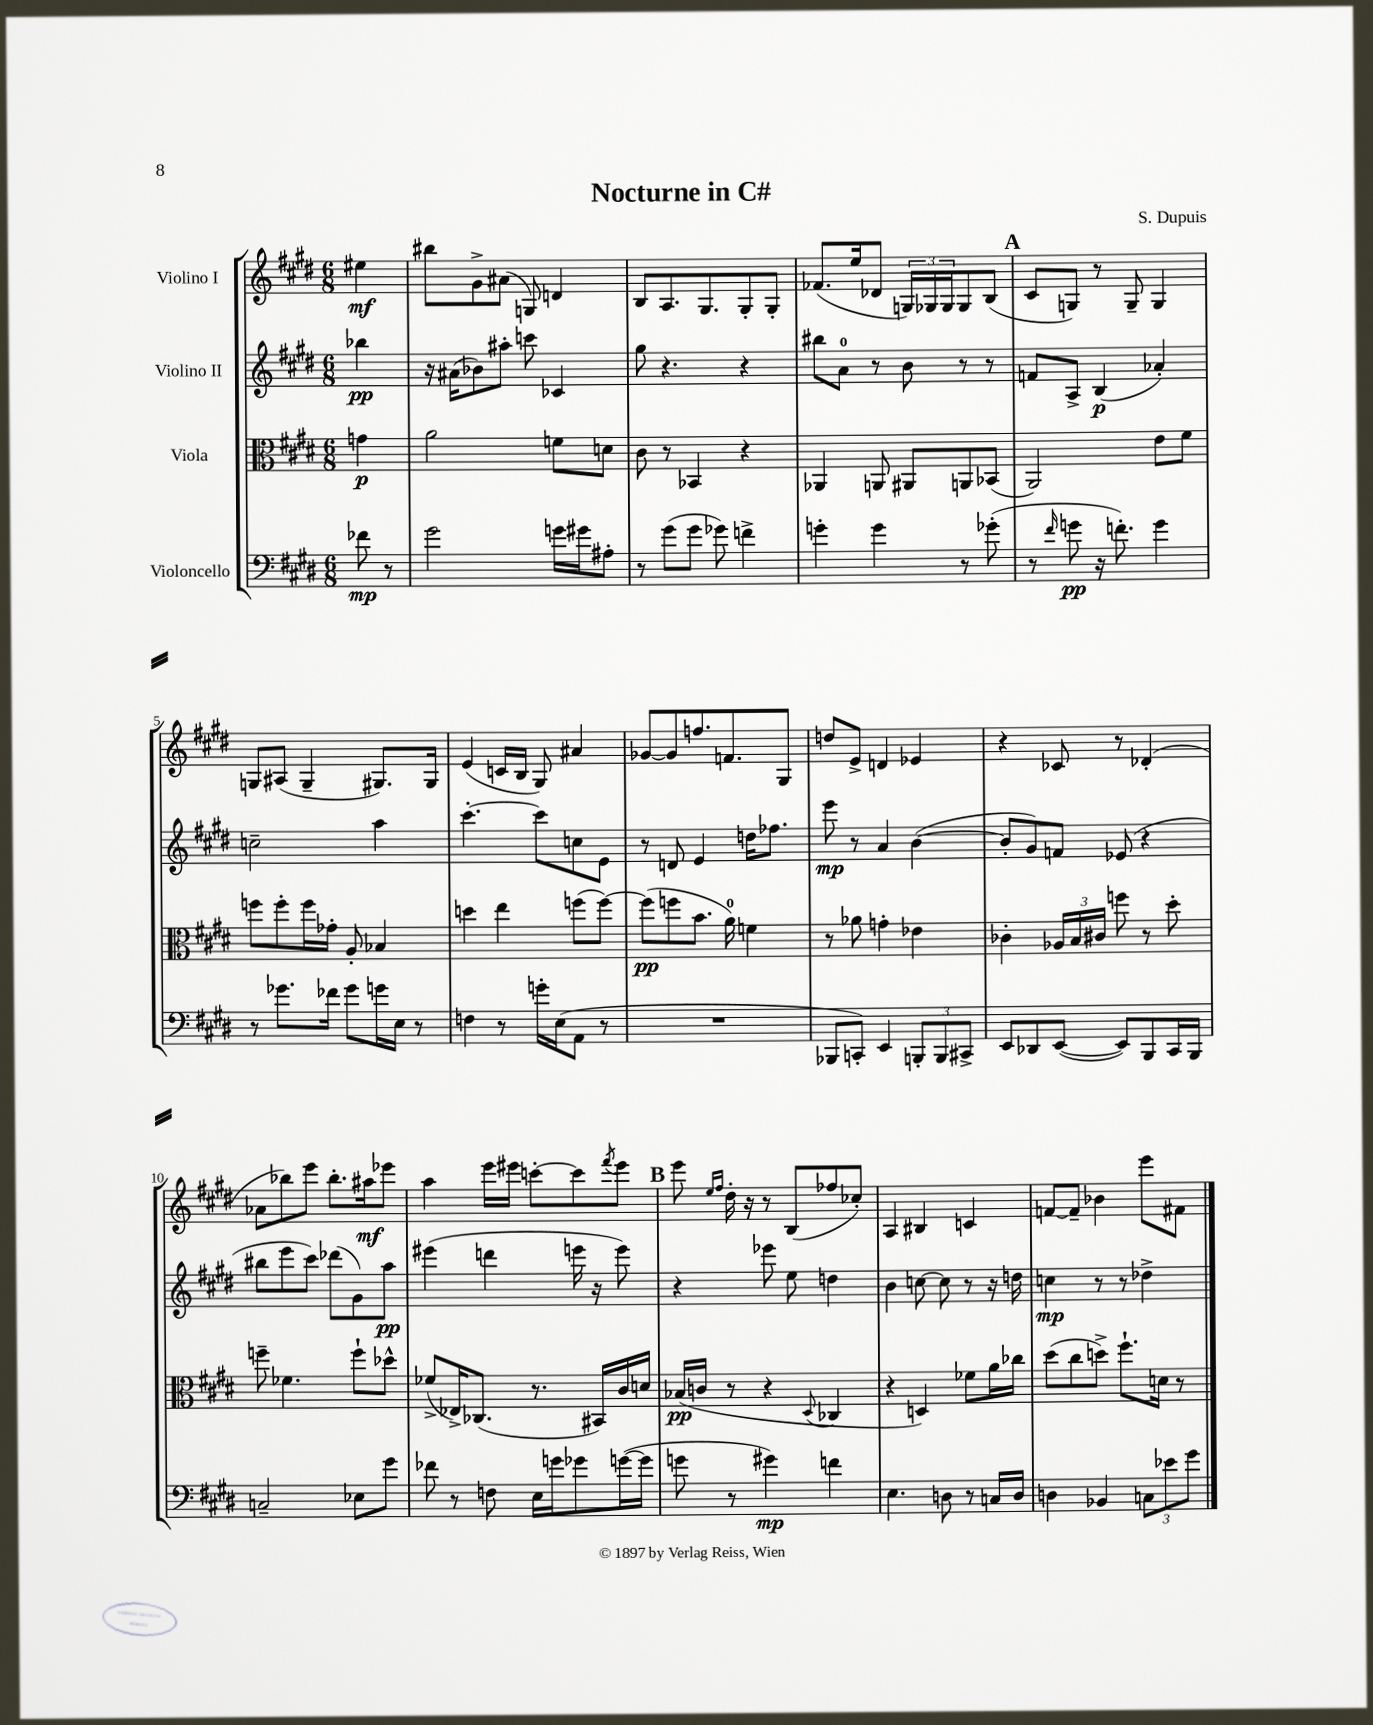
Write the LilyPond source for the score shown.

\header { title = "Nocturne in C#" composer = "S. Dupuis" }
<<
\new StaffGroup <<
\new Staff = "s0" \with { instrumentName = "Violino I" } {
    \clef treble \key e \major \numericTimeSignature \time 6/8 \partial 4
    eis''4\mf |
    bis''8 gis'8-> ais'8( g8) d'4 |
    b8 a8. gis8. gis8-. gis8-. |
    fes'8.( e''16 des'8 \tuplet 3/2 { g16) ges16 ges16 } ges8 b8( |
    \mark \markup { \bold "A" } cis'8 g8) r8 g8-- g4 |
    g8 ais8( g4-- gis8.) gis16 |
    e'4( c'16 b16 gis8) ais'4 |
    ges'8~ ges'8 f''8. f'8. gis8 |
    d''8 e'8-> d'4 ees'4 |
    r4 ces'8 r8 des'4-.( |
    aes'8 bes''8) e'''8 bes''8.-. ais''16\mf ees'''8 |
    a''4 e'''16 eis'''16 c'''8~-. c'''8 \acciaccatura { fis'''8 } eis'''8 |
    \mark \markup { \bold "B" } e'''8 \grace { e''16 fis''16 } dis''16-. r16 r8 b8( fes''8 ces''8-.) |
    a4 bis4 c'4 |
    f'8~ f'8-- bes'4 e'''8 fis'8 \bar "|." |
}
\new Staff = "s1" \with { instrumentName = "Violino II" } {
    \clef treble \key e \major \numericTimeSignature \time 6/8 \partial 4
    bes''4\pp |
    r16 ais'16( bes'8) ais''8-. c'''8 ces'4 |
    gis''8 r4. r4 |
    bis''8 a'8-0 r8 b'8 r8 r8 |
    \mark \markup { \bold "A" } f'8 a8-> b4\p( aes'4-.) |
    c''2-- a''4 |
    cis'''4.~-. cis'''8 c''8 e'8 |
    r8 d'8 e'4 d''16 fes''8. |
    e'''8\mp r8 a'4 b'4~( |
    b'8-. gis'8) f'8 ees'8( r4 |
    bis''8 e'''8 cis'''8) des'''8( gis'8) a''8\pp |
    eis'''4( d'''4 e'''16 r16 e'''8) |
    \mark \markup { \bold "B" } r4 ees'''8 e''8 d''4 |
    b'4 c''8~ c''8 r8 r16 d''16 |
    c''4\mp r8 r8 des''4-> \bar "|." |
}
\new Staff = "s2" \with { instrumentName = "Viola" } {
    \clef alto \key e \major \numericTimeSignature \time 6/8 \partial 4
    g'4\p |
    a'2 f'8 d'8 |
    cis'8 r8 bes,4 r4 |
    aes,4 a,8 ais,8 a,8 bes,8( |
    \mark \markup { \bold "A" } a,2) e'8 fis'8 |
    f''8 f''8-. f''16 ges'16-. a8-. bes4 |
    d''4 e''4 f''8( f''8~) |
    f''8\pp( f''8 b'8. a'16-0) f'4 |
    r8 aes'8 g'4-. ees'4 |
    ces'4-. \tuplet 3/2 { aes16 b16 cis'16 } f''8 r8 dis''8-. |
    f''8-- fes'4. f''8-! des''8-^ |
    fes'8->( ees16->) ces8.( r8. bis,16) cis'16 d'16 |
    \mark \markup { \bold "B" } bes16\pp( c'16 r8 r4 \appoggiatura { dis8 } ces4 |
    r4 d4) fes'8 a'16 ces''16 |
    dis''8( cis''8 d''8->) fis''8.-! d'16 r8 \bar "|." |
}
\new Staff = "s3" \with { instrumentName = "Violoncello" } {
    \clef bass \key e \major \numericTimeSignature \time 6/8 \partial 4
    fes'8\mp r8 |
    gis'2 g'16 gis'16 ais8-. |
    r8 gis'8( gis'8 ges'8) f'4-> |
    g'4-. g'4 r8 ges'8-.( |
    \mark \markup { \bold "A" } r8 \grace { fis'16 } g'8\pp r16 f'8.-.) g'4 |
    r8 ges'8. fes'16 ges'8 g'16 e16 r8 |
    f4 r8 g'16-. e16( a,8 r8 |
    R2. |
    bes,,8 c,8-.) e,4 \tuplet 3/2 { b,,8-. b,,8 cis,8-> } |
    e,8 des,8 e,8~( e,8) b,,8 cis,16 b,,16 |
    c2-- ees8 gis'8 |
    fes'8 r8 f8 e16 g'16 ges'8 g'16~( g'16 |
    \mark \markup { \bold "B" } g'8 r8 gis'4\mp) f'4 |
    e4. d8 r8 c16 d16 |
    d4 bes,4 \tuplet 3/2 { c8 ees'8 gis'8 } \bar "|." |
}
>>
>>
